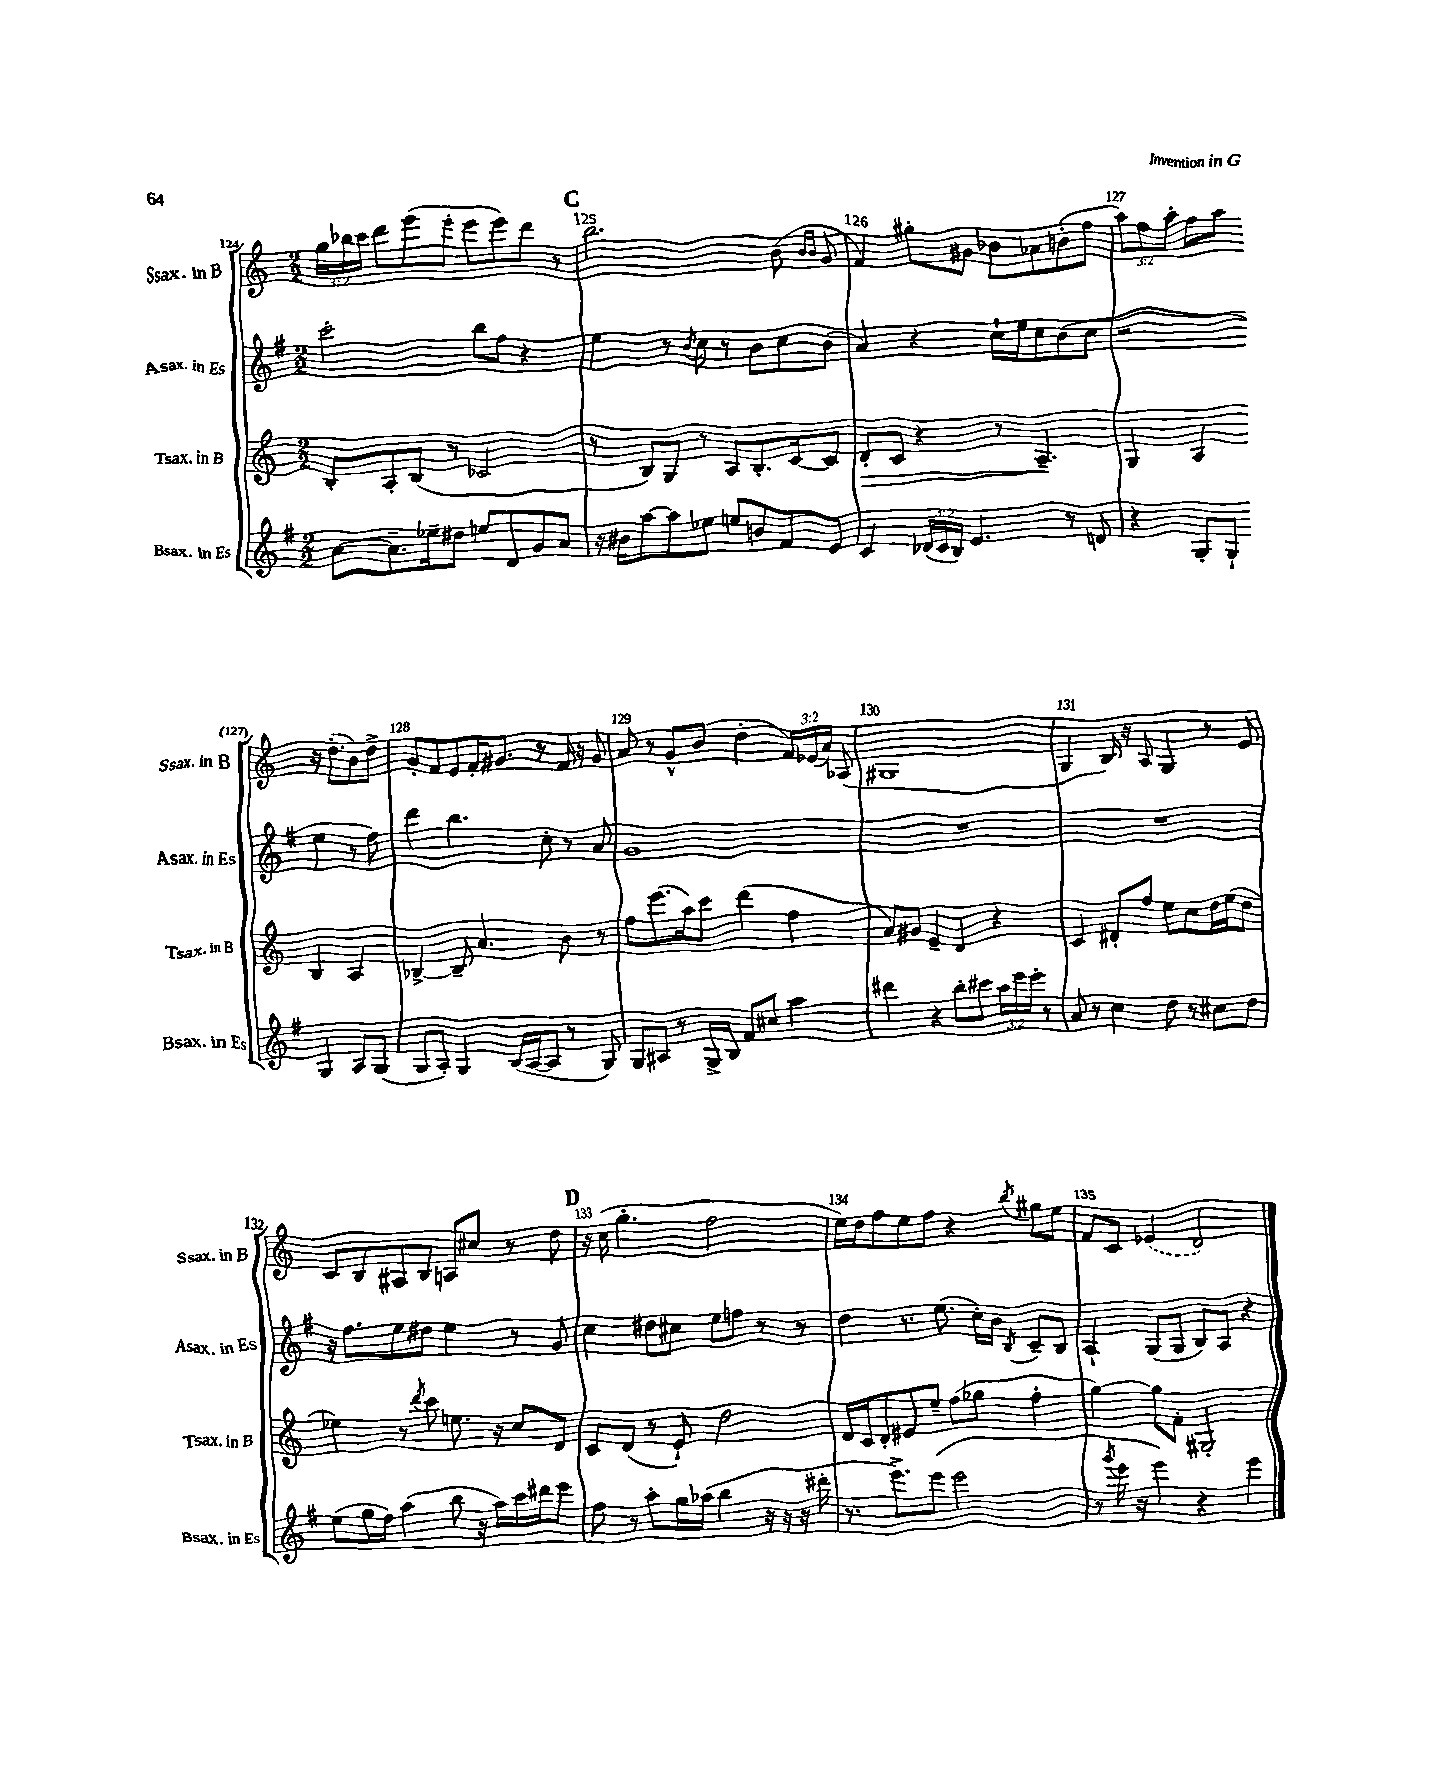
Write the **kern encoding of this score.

**kern	**kern	**dynam	**kern	**kern
*part4	*part3	*part3	*part2	*part1
*staff4	*staff3	*staff3	*staff2	*staff1
*I"Bsax. in Es	*I"Tsax. in B	*	*I"Asax. in Es	*I"Ssax. in B
*I'Bsax. in Es	*I'Tsax. in B	*	*I'Asax. in Es	*I'Ssax. in B
*clefG2	*clefG2	*	*clefG2	*clefG2
*k[f#]	*k[]	*	*k[f#]	*k[]
*M2/2	*M2/2	*	*M2/2	*M2/2
=124	=124	=124	=124	=124
[8a\L	8B'/L	.	2ccc'\	24gg\LL
.	.	.	.	24bb-X\
.	.	.	.	24ccc\JJ
8.a~\]	8A'/	.	.	8ddd\L
.	(8B/J	.	.	(8eee\
16ee-X~\k	.	.	.	.
8dd#X\J	8r	.	.	8eee'\J
8een/L	2c-X/	.	8bb\L	8eee\L
8d/	.	.	8ff#\J	8eee\)
8g/	.	.	4r	8ddd\J
8a/J	.	.	.	8r
!!LO:REH:place=s1:t=C
=125	=125	=125	=125	=125
16r	8r	.	4ee\	2.bb\
16b#X\KL	.	.	.	.
[8aa\	8B/L)	.	.	.
8aa\]	8G/J	.	8r	.
.	.	.	8qb/	.
8ee-X\J	8r	.	8cc\	.
8een/L	8A/L	.	8r	.
8bn/	8.B'/	.	8b\L	.
8f#/	.	.	8cc\	(8b\
.	[16c/k	.	.	.
.	.	.	.	16qqb/LL
.	.	.	.	16qqb/JJ
8e/J	8c/J]	.	(8b\J	8g/
=126	=126	=126	=126	=126
!	!	!LO:HP:b	!	!
4c/	8d'/L	>	4a/)	4f/)
.	8c/J	.	.	.
(24d-X/LL	4r	.	4r	8gg#X'\L
24c/	.	.	.	.
24B/JJ)	.	.	.	.
4.e/	.	.	.	8g#X\J
.	8r	.	16cc`\LL	8b-X\L
.	.	.	16ee\J	.
.	4.A~/	.	8cc\	8a-X\
8r	.	.	(8b\	(8bn'\
8dn/	.	.	8cc\J	8ff\J
.	.	]	.	.
=127	=127	=127	=127	=127
4r	4G/	.	2r	12aa\L)
.	.	.	.	12ff\
.	.	.	.	12aa'\J
8G'/L	4A/	.	.	8ff\L
8G`/J	.	.	.	8aa\J
4G/	4B/	.	4ee\	16r
.	.	.	.	(8.dd'\L
8A/L	4A/	.	8r	8b\)
(8G/J	.	.	8ff#\)	8dd^\J
!!LO:LB:g=z
=128	=128	=128	=128	=128
8G/L	[4B-X^/	.	4ddd\	8g'/L
8A'/J)	.	.	.	8f/
4G/	8B-~/]	.	4.bb\	8e/
.	4.a/	.	.	16f'/K
.	.	.	.	8.g#X/J
(16B/LL	.	.	.	.
[16A/J	.	.	.	.
8A/J]	.	.	8cc'\	8r
8r	8b\	.	8r	16f/
.	.	.	.	16r
8G/)	8r	.	8a/	8g#/
=129	=129	=129	=129	=129
8G/L	8ff\L	.	1g	8a/
8A#X/J	(8.eee\	.	.	8r
8r	.	.	.	8g^^/L
.	16aa\k)	.	.	.
16G^/LL	8ccc\J	.	.	(8b/J
16B/JJ	.	.	.	.
8f#/L	(4ddd\	.	.	4dd'\
8cc#X/J	.	.	.	.
4aa\	4ff\	.	.	24f/LL)
.	.	.	.	(24e-X/
.	.	.	.	24a/JJ)
.	.	.	.	(8A-X/
=130	=130	=130	=130	=130
4ddd#X\	8a/L)	.	1r	1G#X
.	8g#X/J	.	.	.
4r	4e~/	.	.	.
8bb'\L	4d/	.	.	.
8ccc#X\J	.	.	.	.
24aa\LL	4r	.	.	.
24eee\	.	.	.	.
24eee'\JJ	.	.	.	.
8r	.	.	.	.
=131	=131	=131	=131	=131
8a/	4c/	.	1r	4G/
8r	.	.	.	.
4cc\	8d#X'/L	.	.	16B/)
.	.	.	.	16r
.	8ff/J	.	.	8A/
8dd\	8ee\L	.	.	4G/
8r	8cc\	.	.	.
8cc#X\L	16dd\L	.	.	8r
.	(16ee\J	.	.	.
8dd\J	8dd\J	.	.	8e/
!!LO:LB:g=z
=132	=132	=132	=132	=132
(8ee\L	4ee-X\)	.	16r	8c/L
.	.	.	8.ff#\L	.
16gg\L	.	.	.	8B/
16ff#\JJ)	.	.	.	.
(4aa\	8r	.	8ee\	8A#X/
.	8qddd/	.	.	.
.	8ccc\	.	8dd#X\J	8B/J
8bb\	8.een\	.	4ee\	8An/L
16r	.	.	.	8cc#X/J
16aa\LL)	16r	.	.	.
16ccc\	8cc/L	.	8r	8r
16ddd#X\J	.	.	.	.
8eee\J	8d/J	.	8g/	8dd\
!!LO:REH:place=s1:t=D
=133	=133	=133	=133	=133
8ff#\	8c/L	.	4cc\	16r
.	.	.	.	(16cc\
8r	(8d/J	.	.	4.gg'\
8aa'\L	8r	.	8dd#X\L	.
16gg\L	8e`/)	.	8cc#X\J	.
(16aa-X\JJ	.	.	.	.
4bb\	2dd\	.	8ee\L	2ff\
.	.	.	8ffn\J	.
16r	.	.	8r	.
16r	.	.	.	.
16r	.	.	8r	.
16ddd#X'\	.	.	.	.
=134	=134	=134	=134	=134
8.r	16d/LL	.	4dd\	16ee\LL)
.	16c/J	.	.	16dd\J
.	8d'/	.	.	8ff\
8.eee^\L)	.	.	.	.
.	8e#X/	.	8.r	8ee\
(8eee\J	8ee~/J	.	.	8ff\J
.	.	.	(8.ee\	.
2eee\	(8ff\L	.	.	4r
.	8gg-X\J	.	16cc'\LL)	.
.	.	.	16b\JJ	.
.	.	.	8qB/	8qbb/
.	4ff'\	.	8c~/L	8gg#X\L
.	.	.	8B/J	8ee\J
=135	=135	=135	=135	=135
8r	[4gg\)	.	4A`/	8f/L
8qggg/	.	.	.	.
16eee\	.	.	.	8c/J
16r	.	.	.	.
4eee\)	8gg\L]	.	(8G/L	(4e-X/
.	8f'\J	.	8G/J	.
4r	2G#X'/	.	8B/L)	2d/)
.	.	.	8A/J	.
4eee\	.	.	4r	.
==	==	==	==	==
*-	*-	*-	*-	*-
